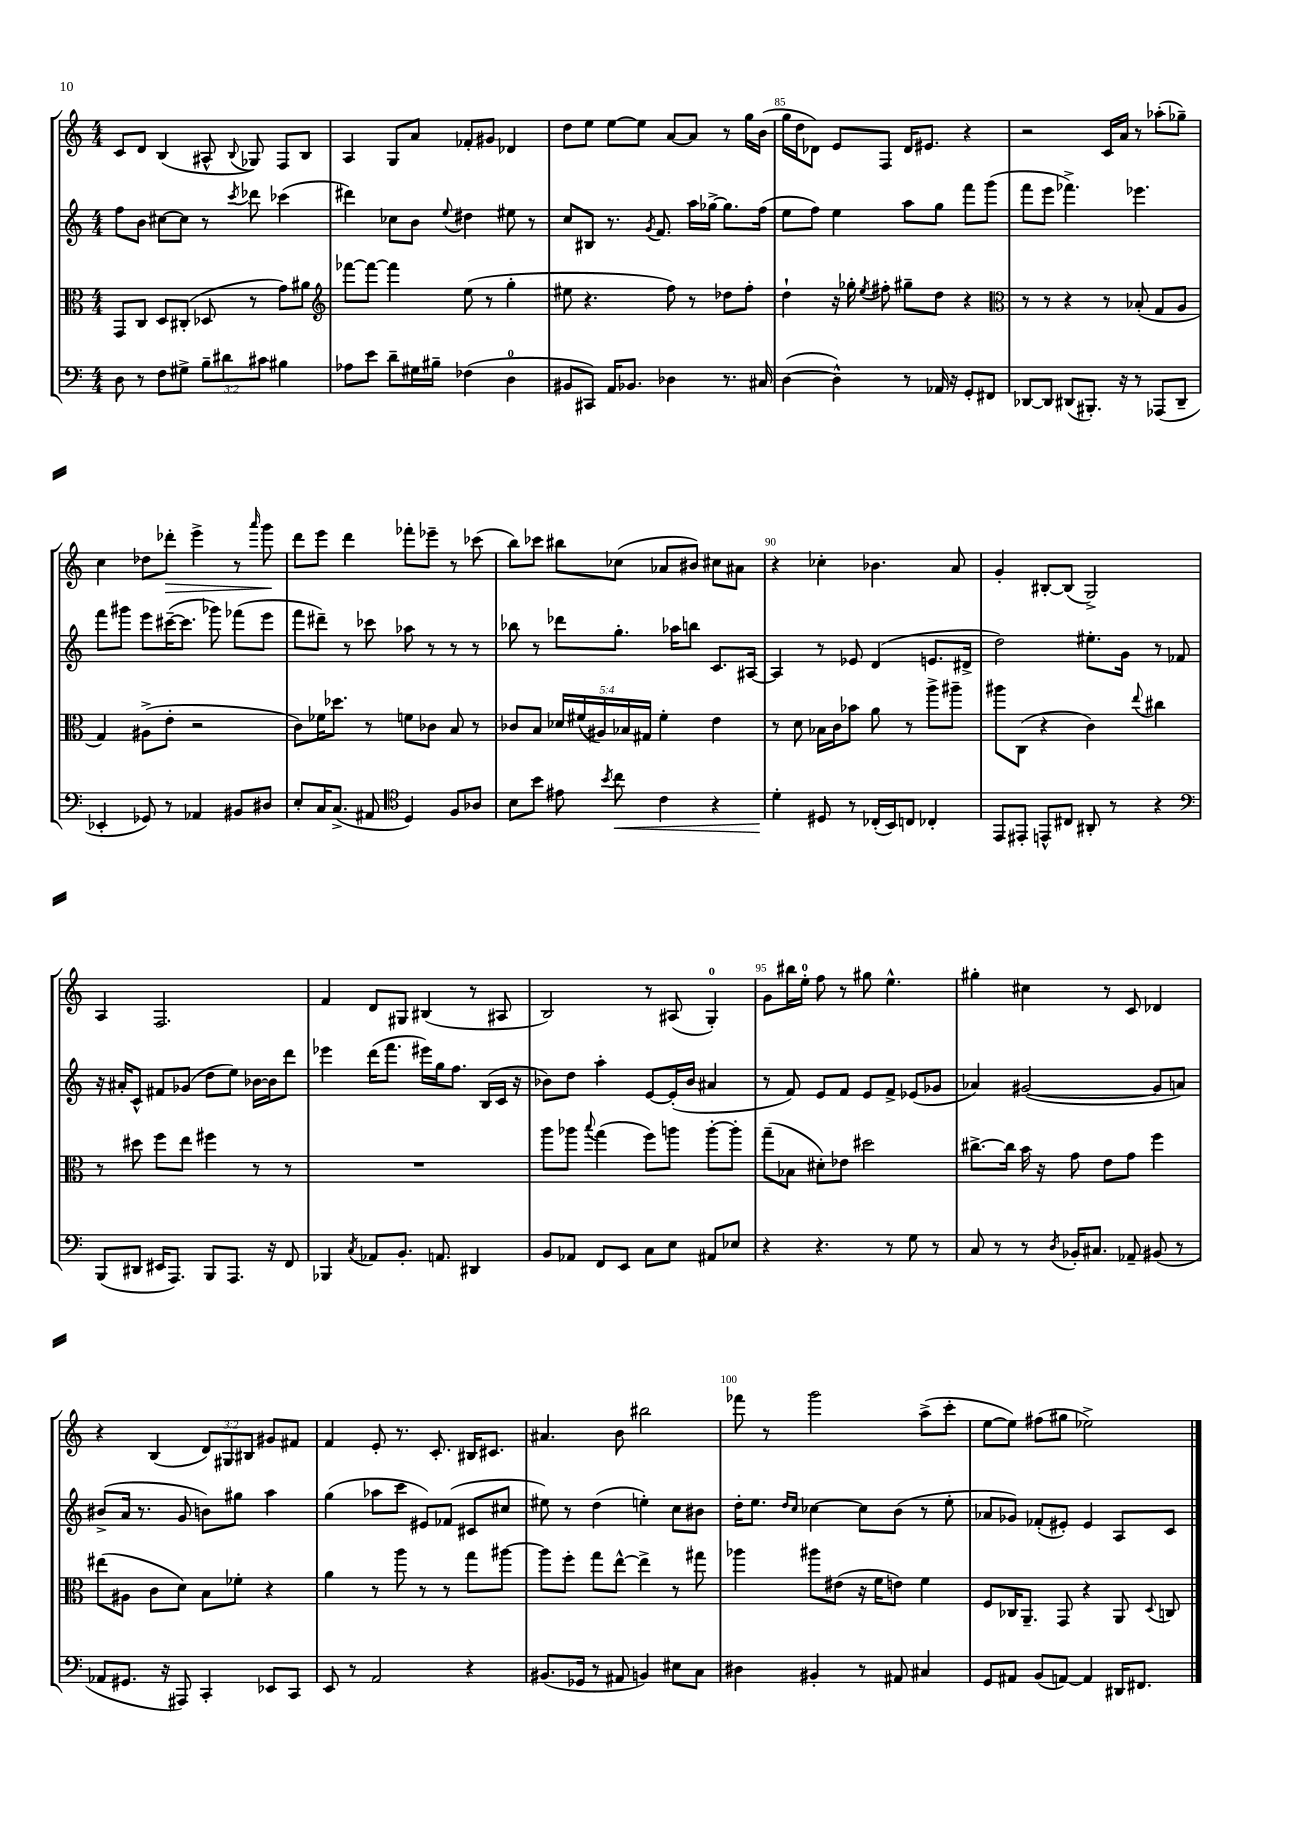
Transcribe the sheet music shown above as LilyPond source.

<<
\new StaffGroup <<
\new Staff = "s0" {
    \clef treble \key c \major \numericTimeSignature \time 4/4 \override Staff.TupletNumber.text = #tuplet-number::calc-fraction-text
    \autoBeamOff c'8[ d'8] b4( ais8-^ \appoggiatura { b8 } ges8) f8[ b8] |
    a4 g8[ a'8] fes'8[-. gis'8] des'4 |
    d''8[ e''8] e''8[~ e''8] a'8[~ a'8] r8 g''16[ b'16]( |
    g''16[ d''16 des'8]) e'8[ f8] des'16[ eis'8.] r4 |
    r2 c'16[ a'16] r8 aes''8[-.( ges''8]--) |
    c''4 des''8[ des'''8]-.\> e'''4-> r8 \grace { a'''16 } g'''8\! |
    d'''8[ e'''8] d'''4 fes'''8[-. ees'''8]-- r8 ces'''8( |
    b''8[) ces'''8] bis''8[ ces''8]( aes'8[ bis'8]) cis''8[ ais'8] |
    r4 ces''4-. bes'4. a'8 |
    g'4-. bis8[~-. bis8]( g2->) |
    a4 f2. |
    f'4 d'8[ gis8] bis4( r8 ais8 |
    b2) r8 ais8( g4-0-.) |
    g'8[ bis''16 e''16]-0-. f''8 r8 gis''8 e''4.-^ |
    gis''4-. cis''4 r8 c'8 des'4 |
    r4 b4( \tuplet 3/2 { d'8[) gis8 bis8] } gis'8[ fis'8] |
    f'4 e'8-. r8. c'8.-. bis16[ cis'8.] |
    ais'4. b'8 bis''2 |
    fes'''8 r8 g'''2 a''8[->( c'''8]-. |
    e''8[~ e''8]) fis''8[( gis''8] ees''2->) \bar "|." |
}
\new Staff = "s1" {
    \clef treble \key c \major \numericTimeSignature \time 4/4
    \autoBeamOff f''8[ b'8] cis''8[~ cis''8] r8 \acciaccatura { c'''8 } des'''8 ces'''4( |
    dis'''4) ces''8[ b'8] \appoggiatura { e''8 } dis''4 eis''8 r8 |
    c''8[ bis8] r8. \acciaccatura { g'8 } f'8. a''16[ ges''16]~-> ges''8.[ f''16]( |
    e''8[ f''8]) e''4 a''8[ g''8] f'''8[ g'''8]( |
    f'''8[ e'''8] fes'''4.->) ees'''4. |
    f'''8[ gis'''8] e'''8[ cis'''16~--( cis'''8.] ges'''8) fes'''8[( e'''8] |
    f'''8[ dis'''8]--) r8 ces'''8 aes''8 r8 r8 r8 |
    bes''8 r8 des'''8[ g''8.]-. aes''16[ b''8] c'8.[ ais16]~ |
    ais4 r8 ees'8 d'4( e'8.[ dis'16]-> |
    d''2) eis''8.[-. g'16] r8 fes'8 |
    r16 ais'16[-. c'8]-^ fis'8[ ges'8]( d''8[ e''8]) bes'16[~ bes'16 d'''8] |
    ees'''4 d'''16[( f'''8.] eis'''16[) g''16 f''8.] b16[( c'16] r16 |
    bes'8[) d''8] a''4-. e'8[~ e'16-.( bes'16] ais'4 |
    r8 f'8) e'8[ f'8] e'8[ f'8]-> ees'8[( ges'8] |
    aes'4) gis'2~( gis'8[ a'8]) |
    bis'8[->( a'16] r8. g'8 b'8[) gis''8] a''4 |
    g''4( aes''8[ c'''8] eis'8[) fes'8]( cis'8[ cis''8] |
    eis''8) r8 d''4( e''4-.) c''8[ bis'8] |
    d''16[-. e''8.] \grace { d''16[ c''16] } ces''4~ ces''8[ b'8]( r8 e''8-. |
    aes'8[ ges'8]) fes'8[-.( eis'8]-.) eis'4 a8[ c'8] \bar "|." |
}
\new Staff = "s2" {
    \clef alto \key c \major \numericTimeSignature \time 4/4 \override Staff.TupletNumber.text = #tuplet-number::calc-fraction-text
    \autoBeamOff g,8[ c8] d8[ cis8]-.( des8 r8 g'8[) ais'8] |
    \clef treble fes'''8[~ fes'''8]~ fes'''4 e''8( r8 g''4-. |
    eis''8 r4. f''8) r8 des''8[ f''8]-. |
    d''4-! r16 ges''16-. \acciaccatura { e''8 } fis''8-. gis''8[-- d''8] r4 |
    \clef alto r8 r8 r4 r8 bes8-.( g8[ a8] |
    g4) ais8[->( e'8]-. r2 |
    c'8[) fes'16 des''8.] r8 f'8[ ces'8] b8 r8 |
    ces'8[ b8] \tuplet 5/4 { des'16[ fis'16( ais16) bes16 gis16] } fis'4-. e'4 |
    r8 d'8 bes16[ c'16 bes'8] a'8 r8 a''8[-> ais''8]-- |
    ais''8[ c8]( r4 c'4) \appoggiatura { e''8 } cis''4 |
    r8 dis''8 f''8[ e''8] fis''4 r8 r8 |
    R1 |
    a''8[ aes''8] \appoggiatura { b''8 } g''4( f''8[) a''8] a''8[~-. a''8]-. |
    g''8[--( bes8] dis'8[-.) ees'8] dis''2 |
    cis''8.[~-> cis''16] b'16 r16 g'8 e'8[ g'8] f''4 |
    eis''8[( ais8] c'8[ d'8]) b8[ fes'8]-. r4 |
    a'4 r8 a''8 r8 r8 g''8[ ais''8]~ |
    ais''8[ f''8]-. g''8[ e''8]~-^ e''4-> r8 gis''8 |
    aes''4 ais''8[ eis'8]( r16 f'16[ e'8]) f'4 |
    f8[ ces16 a,8.]-- g,8 r4 a,8 \appoggiatura { d8 } c8 \bar "|." |
}
\new Staff = "s3" {
    \clef bass \key c \major \numericTimeSignature \time 4/4 \override Staff.TupletNumber.text = #tuplet-number::calc-fraction-text
    \autoBeamOff d8 r8 f8[ gis8]-> \tuplet 3/2 { b8[-- dis'8 cis'8] } bis4 |
    aes8[ e'8] d'8[-- gis16 bis16]-- fes4( d4-0 |
    bis,8[ cis,8]) a,16[ bes,8.] des4 r8. cis16 |
    d4~( d4-^) r8 aes,16 r16 g,8[-. fis,8] |
    des,8[~ des,8] dis,8[( bis,,8.]-.) r16 r8 aes,,8[( dis,8]-- |
    ees,4-. ges,8) r8 aes,4 bis,8[ dis8] |
    e8[-. c16 c8.]->( ais,8 \clef tenor d4) f8[ aes8] |
    b8[ b'8] eis'8 \acciaccatura { b'8 } c''8\< c'4 r4 |
    d'4-.\! dis8 r8 ces16[-.( b,16) c8] ces4-. |
    e,8[ eis,8]-. e,8[-^ cis8] ais,8-. r8 r4 |
    \clef bass b,,8[( dis,8] eis,16[ a,,8.]) b,,8[ a,,8.] r16 f,8 |
    bes,,4 \acciaccatura { c8 } aes,8[ b,8.]-. a,8. dis,4 |
    b,8[ aes,8] f,8[ e,8] c8[ e8] ais,8[ ees8] |
    r4 r4. r8 g8 r8 |
    c8 r8 r8 \acciaccatura { d8 } bes,16[-. cis8.] aes,8-- bis,8( r8 |
    aes,8[ gis,8.] r16 ais,,8) c,4-. ees,8[ c,8] |
    e,8 r8 a,2 r4 |
    bis,8.[( ges,16] r8 ais,8 b,4) eis8[ c8] |
    dis4 bis,4-. r8 ais,8 cis4 |
    g,8[ ais,8] b,8[( a,8]~) a,4 dis,16[ fis,8.] \bar "|." |
}
>>
>>
\layout { \context { \Score currentBarNumber = #82 \override BarNumber.break-visibility = ##(#f #t #t) barNumberVisibility = #(every-nth-bar-number-visible 5) } }
